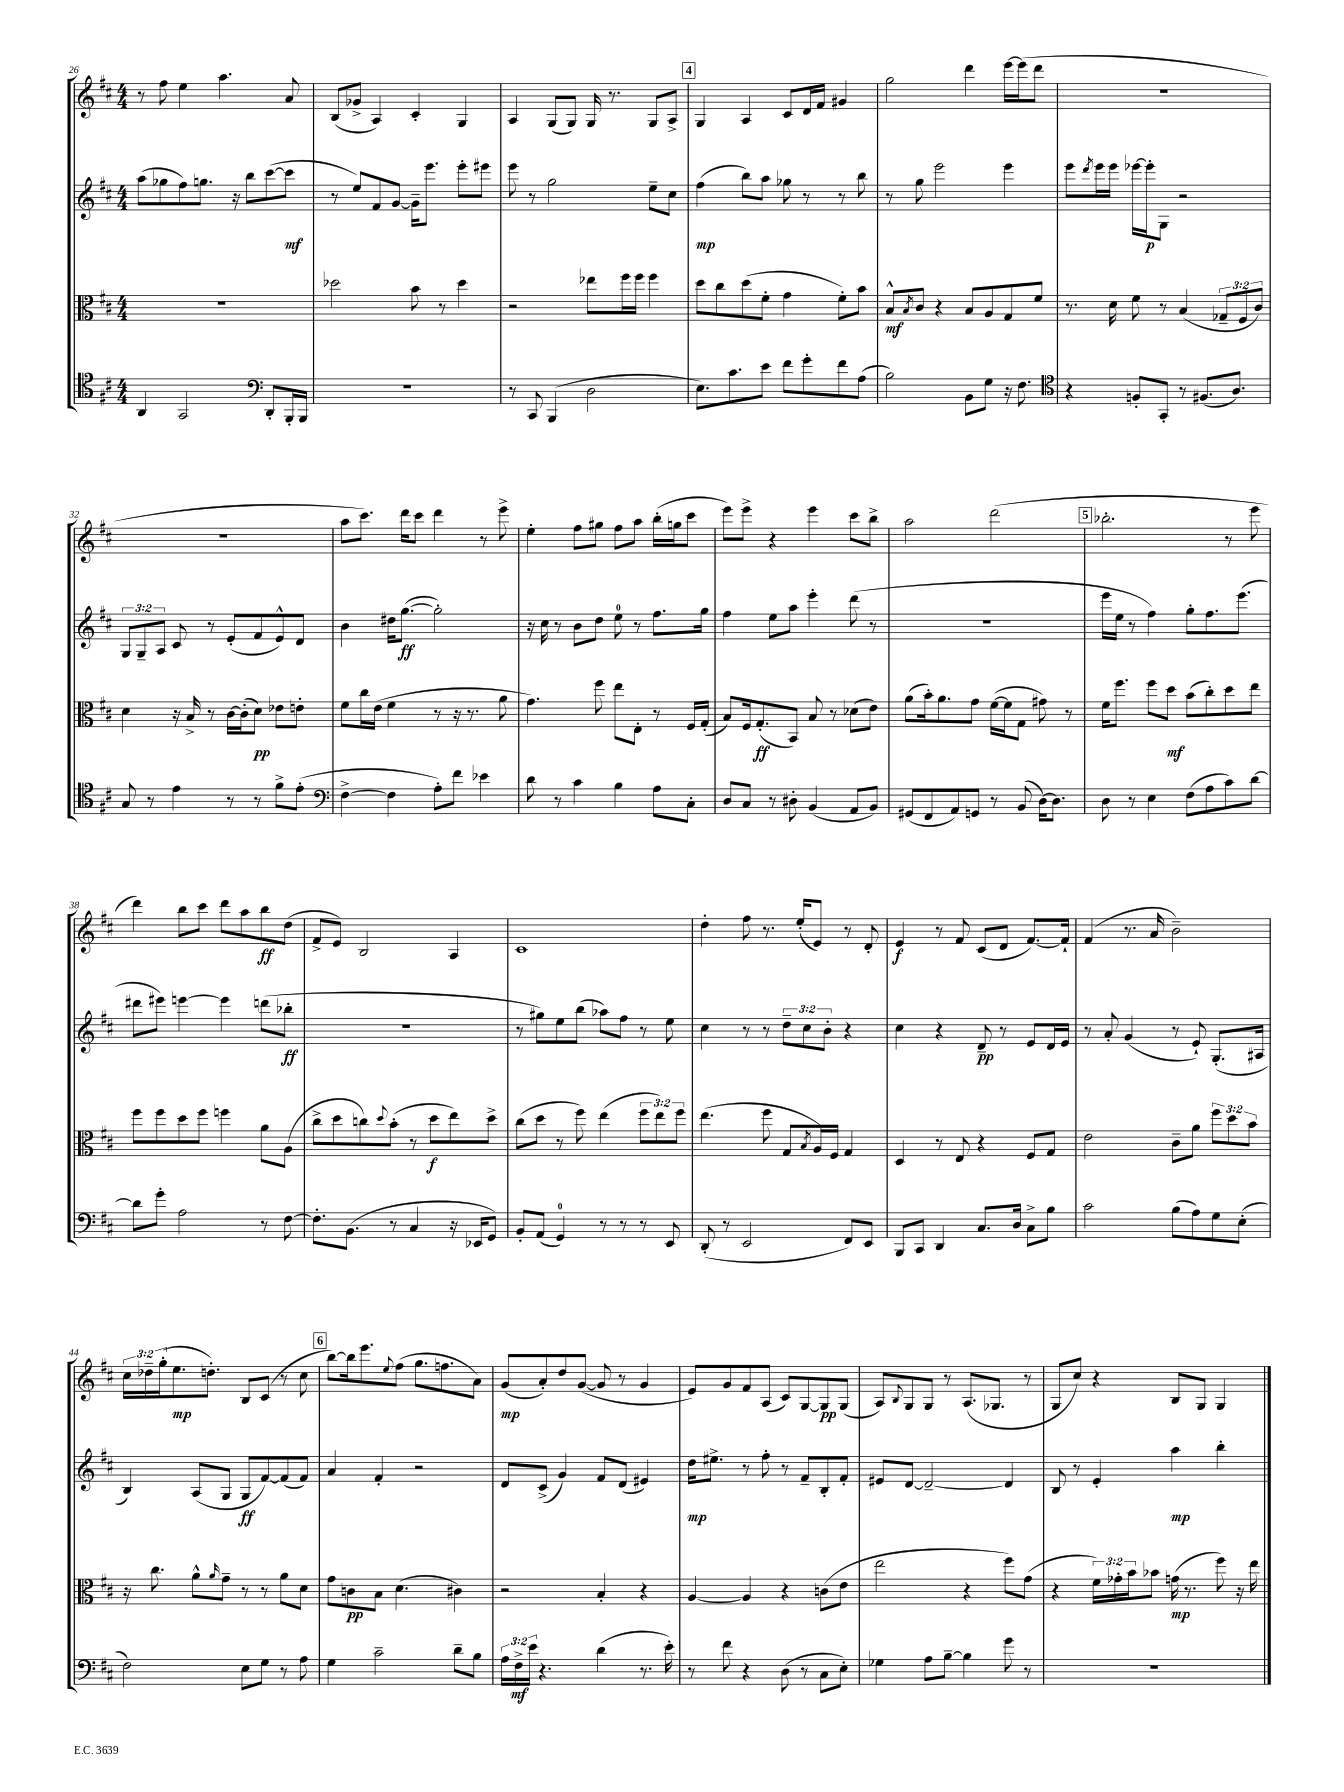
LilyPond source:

<<
\new StaffGroup <<
\new Staff = "s0" {
    \clef treble \key d \major \numericTimeSignature \time 4/4 \override Staff.TupletNumber.text = #tuplet-number::calc-fraction-text
    r8 fis''8 e''4 a''4. a'8 |
    b8( ges'8-> a4) cis'4-. g4 |
    a4 g8( g8) g16 r8. g8 a8-> |
    \mark \markup { \box "4" } g4 a4 cis'8 d'16 fis'16 gis'4 |
    g''2 d'''4 e'''16~ e'''16( d'''8 |
    r1 |
    R1 |
    a''8 cis'''8.) d'''16 cis'''8 d'''4 r8 e'''8-> |
    e''4-. fis''8 gis''8 fis''8 a''8 b''16-.( g''16 cis'''8 |
    e'''8) e'''8-> r4 e'''4 cis'''8 b''8-> |
    a''2 d'''2( |
    \mark \markup { \box "5" } bes''2.-. r8 e'''8 |
    d'''4) b''8 cis'''8 d'''8 a''8 b''8\ff d''8( |
    fis'8-> e'8) b2 a4 |
    cis'1 |
    d''4-. fis''8 r8. e''16-.( e'8) r8 d'8-. |
    e'4\f r8 fis'8 cis'8( d'8 fis'8.~) fis'16-! |
    fis'4( r8. a'16 b'2--) |
    \tuplet 3/2 { cis''16 des''16-- g''16-.( } e''8.\mp d''8.-.) b8 cis'8( r8 cis''8 |
    \mark \markup { \box "6" } b''8~) b''16 e'''8. \appoggiatura { e''8 } fis''8( g''8. f''8. a'8) |
    g'8\mp( a'8-.) d''8 g'8~( g'8 r8 g'4 |
    e'8) g'8 fis'8 a8( cis'8) g8~ g8\pp g8( |
    a8) \appoggiatura { b8 } g8 g8 r8 a8.( ges8. r8 |
    g8 cis''8) r4 b8 g8 g4 \bar "|." |
}
\new Staff = "s1" {
    \clef treble \key d \major \numericTimeSignature \time 4/4 \override Staff.TupletNumber.text = #tuplet-number::calc-fraction-text
    a''8( ges''8 fis''8) g''8. r16 b''8 cis'''8~( cis'''8\mf |
    r8 e''8) fis'8 g'8~ g'16-- e'''8. e'''8-. eis'''8 |
    e'''8 r8 g''2 e''8-- cis''8 |
    \mark \markup { \box "4" } fis''4\mp( b''8) a''8 ges''8 r8 r8 b''8 |
    r8 g''8 e'''2 e'''4 |
    e'''8 \acciaccatura { d'''8 } e'''16 e'''16 ees'''16~ ees'''16-.\p g8 r2 |
    \tuplet 3/2 { g8 g8-- a8 } cis'8 r8 e'8-.( fis'8 e'8-^) d'8 |
    b'4 dis''16 g''8.~\ff( g''2-.) |
    r16 cis''16 r8 b'8 d''8 e''8-0 r8 fis''8. g''16 |
    fis''4 e''8 a''8 e'''4-. d'''8( r8 |
    R1 |
    \mark \markup { \box "5" } e'''16 e''16 r8 fis''4) g''8-. fis''8. e'''8.( |
    dis'''8 eis'''8) e'''4~ e'''4 d'''8( bes''8-.\ff |
    R1 |
    r8 gis''8) e''8 b''8( aes''8) fis''8 r8 e''8 |
    cis''4 r8 r8 \tuplet 3/2 { d''8-- cis''8 b'8-. } r4 |
    cis''4 r4 d'8--\pp r8 e'8 d'16 e'16 |
    r8 a'8-. g'4( r8 e'8-!) g8.-.( ais16 |
    b4) a8( g8 g8\ff fis'8~) fis'8( fis'8) |
    \mark \markup { \box "6" } a'4 fis'4-. r2 |
    d'8 cis'8->( g'4) fis'8 d'8( eis'4) |
    d''16\mp eis''8.-> r8 fis''8-. r8 fis'8-- b8-. fis'8-. |
    eis'8 d'8~ d'2~-- d'4 |
    b8 r8 e'4-. a''4\mp b''4-. \bar "|." |
}
\new Staff = "s2" {
    \clef alto \key d \major \numericTimeSignature \time 4/4 \override Staff.TupletNumber.text = #tuplet-number::calc-fraction-text
    R1 |
    des''2 b'8 r8 des''4 |
    r2 ees''8 fis''16 fis''16 fis''4 |
    \mark \markup { \box "4" } d''8 cis''8 d''8( fis'8-. g'4 fis'8-.) b'8 |
    b8-^\mf \acciaccatura { b8 } cis'8 r4 b8 a8 g8 fis'8 |
    r8. d'16 fis'8 r8 b4( \tuplet 3/2 { ges8-- fis8 cis'8) } |
    d'4 r16 b16-> r8 cis'16~ cis'16-.( d'8\pp) ees'8 e'8-. |
    fis'8 cis''16 e'16( fis'4 r8 r16 r8. a'8 |
    g'4.) fis''8 e''8 e8-. r8 fis16 g16-.( |
    b8) fis16 g8.-.\ff( b,8) b8 r8 des'8( e'8) |
    a'8( b'16-.) a'8. g'8 fis'16~( fis'16 g8 gis'8) r8 |
    \mark \markup { \box "5" } fis'16 fis''8. fis''8 d''8\mf b'8( cis''8-.) d''8 e''8 |
    fis''8 fis''8 d''8 fis''8 f''4 a'8 a8( |
    cis''8-> d''8 c''8) \appoggiatura { d''8 } b'8-.( r8 d''8\f e''8) d''8-> |
    cis''8( d''8 r8 fis''8) e''4( \tuplet 3/2 { fis''8 e''8) fis''8 } |
    e''4.( fis''8 g8 \acciaccatura { b8 } a16) fis16 g4 |
    d4 r8 e8 r4 fis8 g8 |
    e'2 cis'8-- a'8 \tuplet 3/2 { fis''8 d''8 b'8 } |
    r16 cis''8. a'8-^ \grace { a'16 } g'8-- r8 r8 a'8 d'8 |
    \mark \markup { \box "6" } g'8 c'8\pp b8 d'4.( cis'4) |
    r2 b4-. r4 |
    a4~ a4 r4 c'8( e'8 |
    e''2 r4 fis''8) g'8( |
    r4 \tuplet 3/2 { fis'16) ges'16-. b'16 } bes'8 g'16\mp( r8. fis''8) r16 e''16 \bar "|." |
}
\new Staff = "s3" {
    \clef tenor \key d \major \numericTimeSignature \time 4/4 \override Staff.TupletNumber.text = #tuplet-number::calc-fraction-text
    a,4 g,2 \clef bass d,8-. b,,16-. b,,16 |
    R1 |
    r8 cis,8 b,,4( d2 |
    \mark \markup { \box "4" } e8.) cis'8. e'8 fis'8 g'8-. fis'8 a8( |
    b2) b,8 g8 r16 fis8. |
    \clef tenor r4 f8-. g,8-. r8 fis8.( a8.) |
    g8 r8 e'4 r8 r8 fis'8-> e'8-.( |
    \clef bass fis4~-> fis4 a8-.) fis'8 ees'4 |
    d'8 r8 cis'4 b4 a8 cis8-. |
    d8 cis8 r8 dis8-. b,4( a,8 b,8) |
    gis,8( fis,8 a,8) g,8 r8 b,8( d16~) d8. |
    \mark \markup { \box "5" } d8 r8 e4 fis8( a8 cis'8) d'8~ |
    d'8 g'8-. a2 r8 fis8~ |
    fis8.-. b,8.( r8 cis4 r16 ees,16 g,8) |
    b,8-. a,8( g,4-0) r8 r8 r8 e,8 |
    d,8-.( r8 e,2 fis,8) e,8 |
    b,,8 cis,8 d,4 cis8. d16 cis8-> b8 |
    cis'2 b8( a8) g8 e8-.( |
    fis2) e8 g8 r8 a8 |
    \mark \markup { \box "6" } g4 cis'2-- d'8-- b8 |
    \tuplet 3/2 { a16 fis16->\mf e'16 } r4. d'4( r8. e'16-.) |
    r8 fis'8 r4 d8( r8 cis8 e8-.) |
    ges4 a8 b8~-- b4 g'8 r8 |
    R1 \bar "|." |
}
>>
>>
\layout { \context { \Score currentBarNumber = #26 } }
